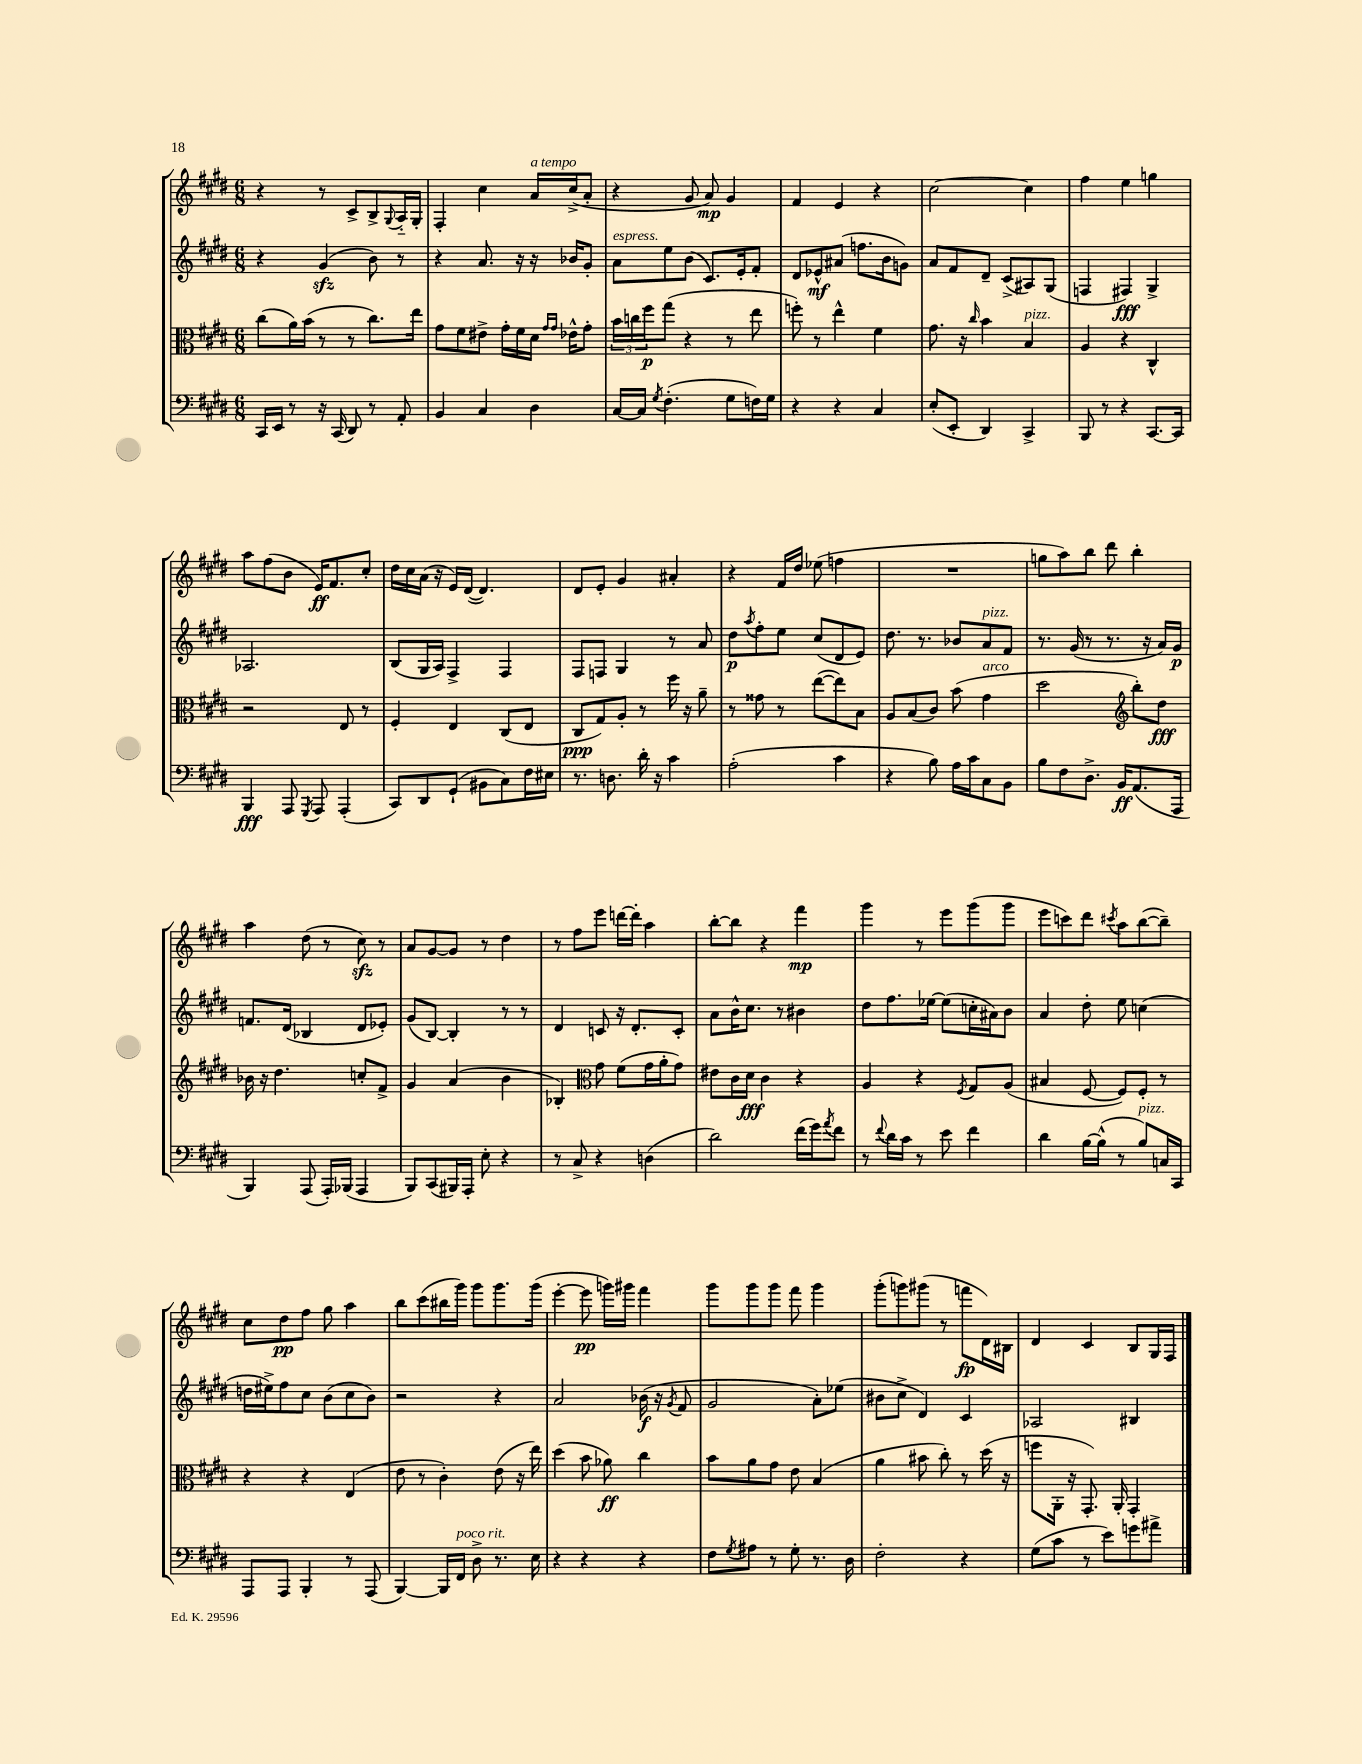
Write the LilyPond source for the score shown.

<<
\new StaffGroup <<
\new Staff = "s0" {
    \clef treble \key e \major \numericTimeSignature \time 6/8
    r4 r8 cis'8-> b8-> \appoggiatura { gis8 } a16-_ gis16-. |
    fis4-. cis''4 a'16^\markup { \italic "a tempo" } cis''16->( a'8-. |
    r4 gis'8 a'8\mp) gis'4 |
    fis'4 e'4 r4 |
    cis''2~ cis''4 |
    fis''4 e''4 g''4 |
    a''8 fis''8( b'8 e'16\ff) fis'8. cis''8-. |
    dis''16 cis''16 a'16( r16 e'16) dis'16~( dis'4.) |
    dis'8 e'8-. gis'4 ais'4-. |
    r4 fis'16 dis''16 ees''8( f''4 |
    R2. |
    g''8 a''8) b''8 dis'''8 b''4-. |
    a''4 dis''8( r8 cis''8\sfz) r8 |
    a'8 gis'8~ gis'8 r8 dis''4 |
    r8 fis''8 e'''8 d'''16~ d'''16-. a''4 |
    b''8~-. b''8 r4 fis'''4\mp |
    gis'''4 r8 e'''8 gis'''8( gis'''8 |
    e'''8 c'''8) dis'''8 \acciaccatura { cis'''8 } a''8 b''8~( b''8--) |
    cis''8 dis''8\pp fis''8 gis''8 a''4 |
    b''8 cis'''8( bis''16 gis'''16) gis'''8 gis'''8. gis'''16( |
    e'''4~-. e'''8\pp g'''16) gis'''16 fis'''4 |
    gis'''8 gis'''8 gis'''8 fis'''8 gis'''4 |
    gis'''8-.( g'''8) gis'''8( r8 f'''8\fp dis'16) bis16 |
    dis'4 cis'4 b8 gis16 fis16 \bar "|." |
}
\new Staff = "s1" {
    \clef treble \key e \major \numericTimeSignature \time 6/8
    r4 gis'4\sfz( b'8) r8 |
    r4 a'8. r16 r16 bes'16 gis'8-. |
    a'8^\markup { \italic "espress." } e''8 b'8( cis'8.) e'16-. fis'8-. |
    dis'8 ees'8-^\mf ais'8( f''8. b'16 g'8) |
    a'8 fis'8 dis'8-- cis'8->( ais8) gis8( |
    f4 fis4\fff) gis4-> |
    aes2. |
    b8( gis16 a16) fis4-> fis4 |
    fis8 f8 gis4 r8 a'8 |
    dis''8\p \acciaccatura { a''8 } fis''8-. e''8 cis''8( dis'8 e'8) |
    dis''8. r8. bes'8 a'8^\markup { \italic "pizz." } fis'8 |
    r8. gis'16( r8 r8. r16 a'16) gis'16\p |
    f'8. dis'16( bes4 dis'8 ees'8-.) |
    gis'8( b8~) b4-. r8 r8 |
    dis'4 c'8 r16 dis'8.-. c'8-. |
    a'8 b'16-^ cis''8. r8 bis'4 |
    dis''8 fis''8. ees''16~ ees''8( c''16-. ais'16) b'8 |
    a'4 dis''8-. e''8 c''4( |
    d''16 eis''16->) fis''8 cis''8 b'8( cis''8 b'8) |
    r2 r4 |
    a'2 bes'16\f( r16 \acciaccatura { gis'8 } fis'8 |
    gis'2 a'8-.) ees''8( |
    bis'8 cis''8-> dis'4) cis'4 |
    aes2 bis4 \bar "|." |
}
\new Staff = "s2" {
    \clef alto \key e \major \numericTimeSignature \time 6/8
    cis''8( a'16) b'16( r8 r8 cis''8.) e''16 |
    gis'8 fis'8 eis'8-> gis'16-. fis'16 dis'16 \grace { gis'16 gis'16 } ees'16-^ gis'8-. |
    \tuplet 3/2 { b'16 c''16 fis''16\p } gis''8( r4 r8 e''8 |
    f''8-.) r8 e''4-^ fis'4 |
    gis'8. r16 \grace { cis''16 } b'4 b4^\markup { \italic "pizz." } |
    a4 r4 cis4-^ |
    r2 e8 r8 |
    fis4-. e4 cis8( e8 |
    cis8\ppp gis8) a8-. r8 fis''16 r16 a'8-- |
    r8 gisis'8 r8 e''8~( e''8) b8 |
    a8 b8( cis'8) b'8( gis'4^\markup { \italic "arco" } |
    dis''2 \clef treble b''8-.) dis''8\fff |
    bes'16 r16 dis''4. c''8-. fis'8-> |
    gis'4 a'4( b'4 |
    bes4-.) \clef alto gis'8 fis'8( gis'16 a'16-. gis'8) |
    eis'8 cis'16 dis'16\fff cis'4 r4 |
    a4 r4 \acciaccatura { fis8 } gis8 a8( |
    bis4 fis8~ fis8) fis8-. r8 |
    r4 r4 e4( |
    e'8 r8 cis'4-.) e'8( r16 e''16) |
    dis''4( b'8 aes'8\ff) cis''4 |
    b'8 a'8 gis'8 e'8 b4( |
    a'4 bis'8 cis''8-.) r8 dis''16( r16 |
    f''8 a,16-. r16 gis,8.-.) a,16-. gis,4-. \bar "|." |
}
\new Staff = "s3" {
    \clef bass \key e \major \numericTimeSignature \time 6/8
    cis,16 e,16 r8 r16 cis,16( dis,8) r8 a,8-. |
    b,4 cis4 dis4 |
    cis16~ cis16 \acciaccatura { gis8 } fis4.-.( gis8 f16) gis16 |
    r4 r4 cis4 |
    e8-.( e,8-. dis,4) cis,4-> |
    b,,8 r8 r4 cis,8.~ cis,16 |
    b,,4\fff a,,8 \acciaccatura { gis,,8 } a,,8 a,,4-.( |
    cis,8) dis,8 gis,8-!( bis,8 cis8) fis16 eis16 |
    r8. d8. dis'16-. r16 cis'4 |
    a2-.( cis'4 |
    r4 b8) a16 cis'16 cis8 b,8 |
    b8 fis8 dis8.-> b,16\ff a,8.( a,,16 |
    b,,4) a,,8( a,,16-.) bes,,16( a,,4 |
    b,,8) cis,8( bis,,16) a,,16-. e8-. r4 |
    r8 cis8-> r4 d4( |
    dis'2) fis'16( gis'16) \acciaccatura { a'8 } fis'8 |
    r8 \appoggiatura { fis'8 } dis'16 cis'16 r8 e'8 fis'4 |
    dis'4 b16~ b16-^( r8 b8^\markup { \italic "pizz." }) c16 cis,16 |
    a,,8 a,,8 b,,4-. r8 a,,8( |
    b,,4~) b,,16 fis,16^\markup { \italic "poco rit." } dis8-> r8. e16 |
    r4 r4 r4 |
    fis8 \acciaccatura { gis8 } ais8 r8 gis8-. r8. dis16 |
    fis2-. r4 |
    gis8( cis'8 r8 e'8) g'8 ais'8-> \bar "|." |
}
>>
>>
\layout { \context { \Score \remove "Bar_number_engraver" } }
